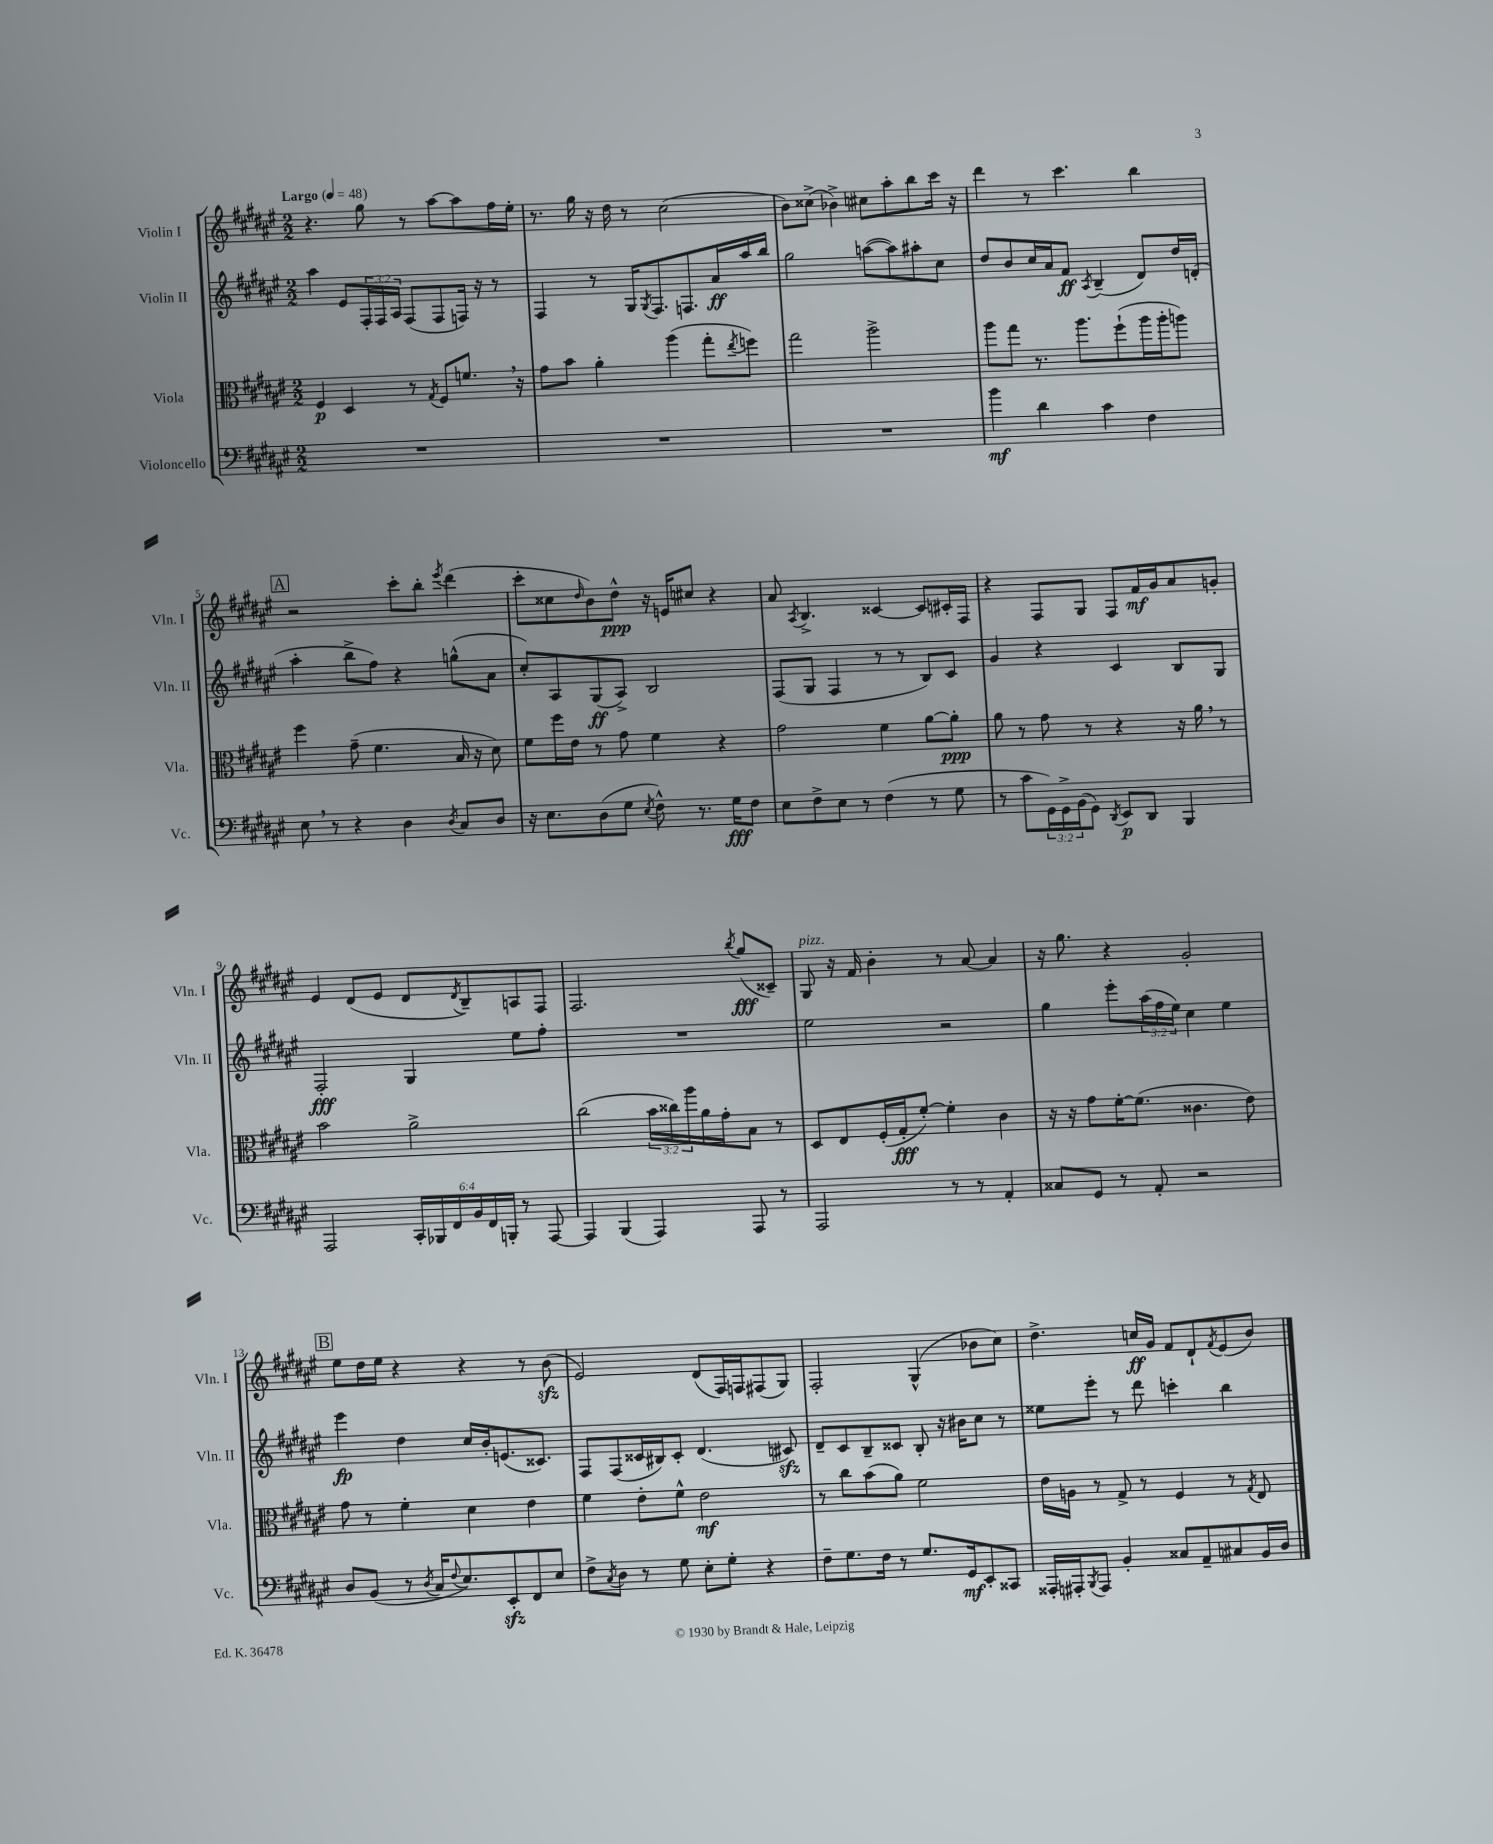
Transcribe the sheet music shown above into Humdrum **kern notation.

**kern	**kern	**kern	**kern
*staff4	*staff3	*staff2	*staff1
*clefF4	*clefC3	*clefG2	*clefG2
*k[f#c#g#d#a#e#]	*k[f#c#g#d#a#e#]	*k[f#c#g#d#a#e#]	*k[f#c#g#d#a#e#]
*M2/2	*M2/2	*M2/2	*M2/2
*MM48	*MM48	*MM48	*MM48
1r	4F#/	4aa#\	4.r
.	4D#/	8e#/L	.
.	.	24F#'/L	8gg#\
.	.	24F#/	.
.	.	24A#/JJ	.
.	8r	(8F#/L	8r
.	8qG#/	.	.
.	8F#/L	8F#/	[8aa#\L
.	8.f/J	16F/Jk)	8aa#\]
.	.	16r	.
.	.	8r	16ff#\L
.	16r	.	16ee#'\JJ
=	=	=	=
1r	8g#\L	4F#/	8.r
.	8b\J	.	.
.	.	.	16gg#\
.	4a#'\	8r	16r
.	.	.	16dd#\
.	.	16G#/LK	8r
.	.	8qG#/	.
.	.	8.F#/	.
.	(4aa#\	.	(2cc#\
.	.	8.F/	.
.	8gg#'\L	.	.
.	.	16a#/L	.
.	8qee#/	.	.
.	8ff\J)	16aa#/	.
.	.	16bb/JJ	.
=	=	=	=
1r	2gg#\	2gg#\	8b\L)
.	.	.	(8cc##^\J
.	.	.	4b-^\)
.	2aa#^\	([8aa\L	8cc#\L
.	.	8aa\])	8aa#'\
.	.	8aa#'\	8bb\
.	.	8cc#\J	16ccc#\Jk
.	.	.	16r
=	=	=	=
4b\	8aa#\L	8dd#/L	4ddd#\
.	8gg#\J	8b/	.
4d#\	8.r	16cc#/L	8r
.	.	16a#/J	.
.	.	8f#/J	4.ccc#\
.	8.aa#\L	.	.
.	.	8qA#/	.
4c#\	.	(4B~/	.
.	(8ff#`\	.	.
4F#\	16aa#\L	8d#/L)	4bb\
.	16aa#'\J	.	.
.	8aa\J)	16dd#/L	.
.	.	(16d'/JJ	.
=	=	=	=
8E#\	4ff#\	4aa#'\	2r
8r	.	.	.
4r	(8g#~\	8bb^\L	.
.	4.f#\	8ff#\J)	.
4D#\	.	4r	8ccc#'\L
.	.	.	8bb'\J
8qD#/	.	.	8qeee#/
8C#/L	16B/	(8gg^^\L	(4ddd#\
.	16r	.	.
8D#/J	8d#\)	8a#\J	.
=	=	=	=
16r	8f#\L	8cc#'/L)	8ccc#'\L
8.E#\L	.	.	.
.	16ff#\L	8A#/	8cc##\
.	16e#\JJ	.	.
.	.	.	16qqdd#/
(8D#\	8r	(8G#/	8b\)
8G#\J	8g#\	8A#^/J)	8dd#^^\J
8qE#/	.	.	.
8F#^^\)	4f#\	2B/	16r
.	.	.	16e/LK
8.r	.	.	8cc#/J
.	4r	.	4r
16G#\LK	.	.	.
8F#\J	.	.	.
=	=	=	=
8E#\L	2g#\	(8F#/L	8a#/
.	.	.	8qA#/
8F#^\	.	8G#/J	4.B^/
8E#\J	.	4F#/	.
8r	.	.	.
(4F#\	4f#\	8r	[4c##/
.	.	8r	.
8r	[8a#\L	8B/L)	8c##/]L
8G#\	8a#'\]J	8c#/J	16c#'/L
.	.	.	16F#/JJ
=	=	=	=
8r	8a#\	4g#/	4r
8c#\L	8r	.	.
24GG#\L)	8g#\	4r	8F#/L
24GG#^\	.	.	.
(24BB\J	.	.	.
8GG#\J)	8r	.	8G#/J
8qDD#/	.	.	.
8EE#/L	4r	4c#/	8F#/L
8DD#/J	.	.	16f#/L
.	.	.	16g#/J
4BBB/	16r	8B/L	8a#/
.	16a#\	.	.
.	8r	8G#/J	8g'/J
=	=	=	=
2AAA#/	2b\	2F#'/	4e#/
.	.	.	(8d#/L
.	.	.	8e#/J
24CC#'/LL	2a#^\	4G#/	8d#/L
24BBB-/	.	.	.
24FF#/	.	.	.
.	.	.	8qd#/
24BB/	.	.	8B~/)
24FF#/	.	.	.
24BBB'/JJ	.	.	.
8r	.	8ee#\L	8A/
[8AAA#/	.	8ff#'\J	8F#/J
=	=	=	=
4AAA#/]	(2cc#\	1r	2.F#/
(4BBB/	.	.	.
4AAA#/)	24b\LL	.	.
.	24cc##\)	.	.
.	24aa#\	.	.
.	16a#\	.	.
.	16g#'\J	.	.
.	.	.	8qbb/
8AAA#/	8B\J	.	(8gg#/L
8r	8r	.	8c##~/J)
=	=	=	=
2AAA#/	8D#/L	2ee#\	8G#/
.	8E#/	.	16r
.	.	.	16f#/
.	(16F#'/L	.	4b'\
.	16G#'/J	.	.
.	[8f#'/J)	.	.
8r	4f#'\]	2r	8r
8r	.	.	[8a#/
4AA#'/	4c#\	.	4a#/]
=	=	=	=
8C##/L	16r	4gg#\	16r
.	16r	.	8.gg#\
8GG#/J	8g#\L	.	.
8r	[16f#'\K	8eee#'\L	4r
.	(8.f#\]J	.	.
8AA#'/	.	(24aa#\L	.
.	.	24ff#\	.
.	.	24ee#\JJ)	.
2r	4.c##\	4cc#\	2g#'/
.	.	4ee#\	.
.	8e#\)	.	.
=	=	=	=
8D#/L	8g#\	4eee#\	8ee#\L
(8BB/J	8r	.	16dd#\L
.	.	.	16ee#\JJ
8r	4f#'\	4dd#\	4r
8qD#/	.	.	.
16C#/LK	.	.	.
8qqF#/	.	.	.
8.E#/)	.	.	.
.	4d#\	16cc#/LL	4r
.	.	16b'/J	.
8EE#'/	.	(8.e/	.
8FF#/	4e#\	.	8r
.	.	8.c##/J)	.
8E#/J	.	.	(8b\
=	=	=	=
8F#^\L	4f#\	8F#/L	2e#/)
8qC#/	.	.	.
8D#\J	.	(8F#/	.
8r	8e#'\L	16c##/L	.
.	.	16B#/J)	.
8G#\	8f#^^\J	8c##'/J	.
8E#'\L	2e#\	(4.d#/	(8d#/L
8G#'\J	.	.	16F#/L)
.	.	.	16F/J
4r	.	.	(8F#/
.	.	8c#/)	8G#/J)
=	=	=	=
8F#~\L	8r	8d#~/L	2F#'/
8.G#\	8cc#\L	8c#/	.
.	(8b\	8B~/	.
16F#\Jk	.	.	.
8r	8a#\J)	8c##/J	.
8.G#/L	2f#\	8B'/	(4G#^^/
.	.	16r	.
16GG#/k	.	16b#\LK	.
8EE#'/	.	8cc#\J	8b-\L
8CC##/J	.	8r	8cc#\J)
=	=	=	=
16AAA##'/LL	16e#\LL	8ee##\L	4.dd#^\
16AAA#'/J	16A\JJ	.	.
8qBBB/	.	.	.
8AAA#/J	8r	8eee#'\J	.
4BB'/	8G#^/	8r	.
.	8r	8ddd#\	16cc/LL
.	.	.	16g#/JJ
8C##/L	4F#/	4ccc'\	8f#/L
8AA#~/	.	.	8d#`/
.	.	.	8qf#/
8C#/	8r	4bb\	(8e#/
.	8qG#/	.	.
16BB/L	8E#/	.	8b/J)
16D#/JJ	.	.	.
==	==	==	==
*-	*-	*-	*-
